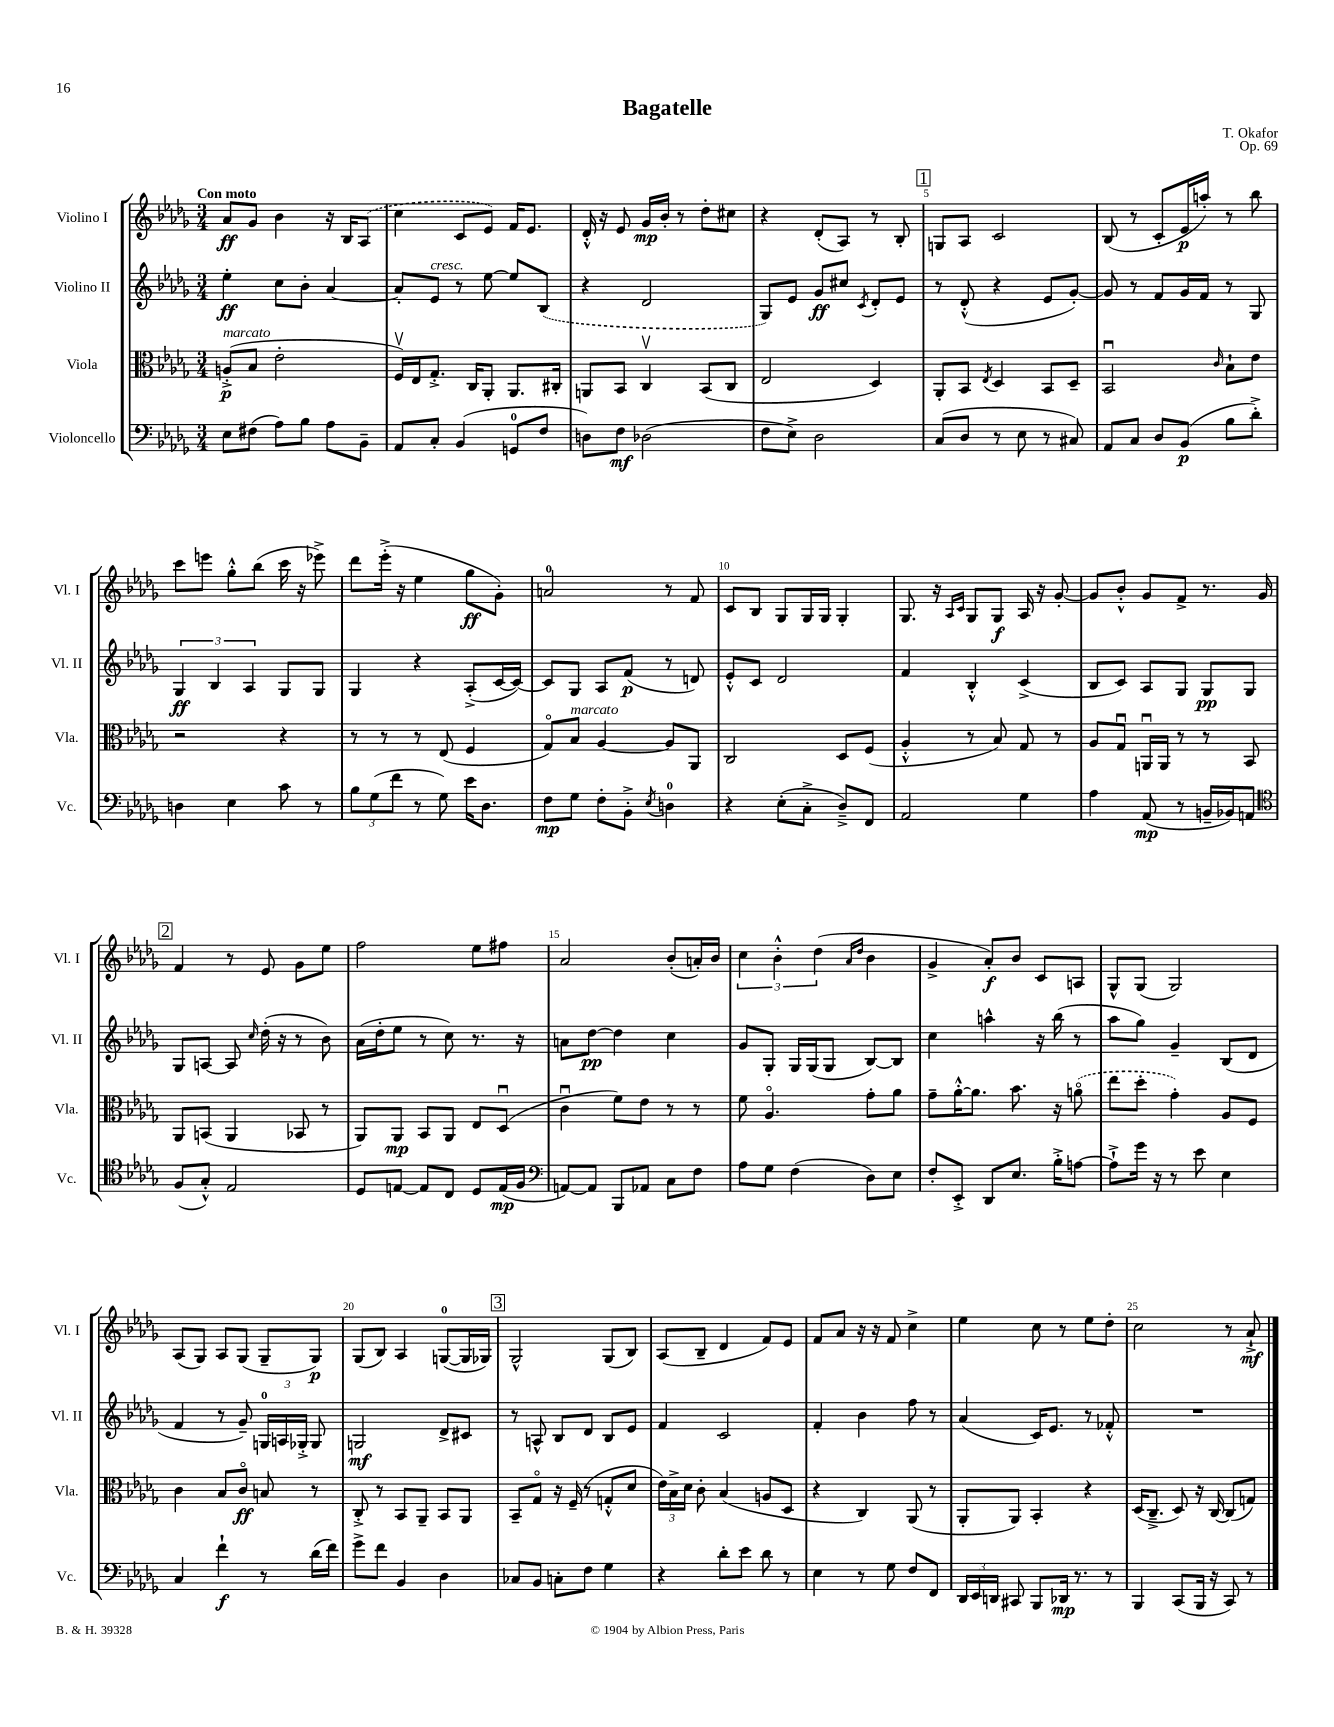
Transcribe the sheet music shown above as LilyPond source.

\header { title = "Bagatelle" composer = "T. Okafor" opus = "Op. 69" }
<<
\new StaffGroup <<
\new Staff = "s0" \with { instrumentName = "Violino I" shortInstrumentName = "Vl. I" } {
    \clef treble \key des \major \numericTimeSignature \time 3/4 \tempo "Con moto"
    \autoBeamOff aes'8[\ff ges'8] bes'4 r16 bes16[ \once \slurDashed aes8]( |
    c''4 c'8[ ees'8]) f'16[ ees'8.] |
    des'16-.-^ r16 ees'8 ges'16[\mp bes'16]-. r8 des''8[-. cis''8] |
    r4 des'8[-.( aes8]) r8 bes8-. |
    \mark \markup { \box "1" } g8[ aes8] c'2 |
    bes8( r8 c'8[-. ees'16\p a''16]-.) r8 bes''8 |
    c'''8[ e'''8] ges''8[-.-^ bes''8]( c'''16 r16 ees'''8->) |
    des'''8[ ees'''16]-.->( r16 ees''4 ges''8[\ff ges'8]-.) |
    a'2-0 r8 f'8 |
    c'8[ bes8] ges8[ ges16 ges16] ges4-. |
    ges8. r16 \grace { aes16[ c'16] } ges8[ ges8]\f aes16 r16 ges'8~-. |
    ges'8[ bes'8]-.-^ ges'8[ f'8]-> r8. ges'16 |
    \mark \markup { \box "2" } f'4 r8 ees'8 ges'8[ ees''8] |
    f''2 ees''8[ fis''8] |
    aes'2 bes'8[-.( a'16-.) bes'16] |
    \tuplet 3/2 { c''4 bes'4-.-^ des''4( } \grace { aes'16[ des''16] } bes'4 |
    ges'4-> aes'8[-.\f) bes'8] c'8[ a8] |
    ges8[-^ ges8]( ges2) |
    aes8[( ges8]) aes8[ ges8]( ges8[-- ges8]\p) |
    ges8[( bes8]) aes4 g8[-0~( g16 ges16]) |
    \mark \markup { \box "3" } ges2-^ ges8[( bes8]) |
    aes8[( bes8]-- des'4 f'8[) ees'8] |
    f'8[ aes'8] r16 r16 f'8 c''4-> |
    ees''4 c''8 r8 ees''8[ des''8]-. |
    c''2 r8 aes'8-!->\mf \bar "|." |
}
\new Staff = "s1" \with { instrumentName = "Violino II" shortInstrumentName = "Vl. II" } {
    \clef treble \key des \major \numericTimeSignature \time 3/4
    \autoBeamOff ees''4-.\ff c''8[ bes'8]-. aes'4~ |
    aes'8[-. ees'8]^\markup { \italic "cresc." } r8 ees''8~ ees''8[ \once \slurDashed bes8]( |
    r4 des'2 |
    ges8[) ees'8] ges'8[\ff cis''8] \acciaccatura { c'8 } des'8[-. ees'8] |
    \mark \markup { \box "1" } r8 des'8-.-^( r4 ees'8[ ges'8]~-.) |
    ges'8 r8 f'8[ ges'16 f'16] r8 ges8 |
    \tuplet 3/2 { ges4\ff bes4 aes4 } ges8[ ges8] |
    ges4 r4 aes8[-.->( c'16~ c'16]~) |
    c'8[ ges8] aes8[ f'8]\p( r8 d'8) |
    ees'8[-.-^ c'8] des'2 |
    f'4 bes4-.-^ c'4->( |
    bes8[ c'8]) aes8[ ges8] ges8[\pp ges8] |
    \mark \markup { \box "2" } ges8[ a8]~ a8 \grace { c''16 } des''16-.( r16 r8 bes'8) |
    aes'16[( des''16-. ees''8] r8 c''8) r8. r16 |
    a'8[ des''8]~\pp des''4 c''4 |
    ges'8[ ges8]-. ges16[ ges16( ges8] bes8[~) bes8] |
    c''4 a''4-^ r16 bes''16( r8 |
    aes''8[ ges''8]) ges'4-- bes8[( des'8] |
    f'4 r8 ges'8--) \tuplet 3/2 { g16[-0 a16 ges16]-.-> } ges8 |
    g2\mf des'8[-> cis'8] |
    \mark \markup { \box "3" } r8 a8-^ bes8[ des'8] bes8[ ees'8] |
    f'4 c'2 |
    f'4-. bes'4 f''8 r8 |
    aes'4( c'16[) ees'8.] r8 fes'8-.-^ |
    R2. \bar "|." |
}
\new Staff = "s2" \with { instrumentName = "Viola" shortInstrumentName = "Vla." } {
    \clef alto \key des \major \numericTimeSignature \time 3/4
    \autoBeamOff a8[-.->\p^\markup { \italic "marcato" }( bes8] ees'2-. |
    f16[\upbow) ees16 ges8.]-.-> c16[ aes,8]-. aes,8.[ cis16]-. |
    a,8[ bes,8] c4\upbow bes,8[( c8] |
    ees2 des4) |
    \mark \markup { \box "1" } aes,8[-. bes,8] \acciaccatura { ees8 } des4 bes,8[ des8]-- |
    bes,2\downbow \grace { c'16 } bes8[-! ees'8] |
    r2 r4 |
    r8 r8 r8 ees8( f4 |
    ges8[\flageolet) bes8]^\markup { \italic "marcato" } aes4~ aes8[ aes,8] |
    c2 des8[ f8]( |
    aes4-.-^ r8 bes8) ges8 r8 |
    aes8[ ges8]\downbow a,16[\downbow a,16] r8 r8 bes,8 |
    \mark \markup { \box "2" } aes,8[ b,8]( aes,4 bes,8 r8 |
    aes,8[) aes,8]\mp bes,8[ aes,8] ees8[ des8]\downbow( |
    c'4\downbow f'8[) ees'8] r8 r8 |
    f'8 aes4.\flageolet ges'8[-. aes'8] |
    ges'8[-- aes'16~-.-^ aes'8.] bes'8. r16 \once \slurDashed a'8\flageolet( |
    ees''8[ des''8]-. ges'4-.) aes8[ f8] |
    c'4 bes8[ c'8]\flageolet\ff b8 r8 |
    c8-.-> r8 bes,8[ aes,8]-- bes,8[ aes,8] |
    \mark \markup { \box "3" } bes,8[-- ges8]\flageolet r16 f16--( r8 g8[-.-^ des'8] |
    \tuplet 3/2 { ees'16[) bes16-> des'16] } c'8-. bes4( a8[ des8] |
    r4 c4) aes,8( r8 |
    aes,8[-. aes,8]) bes,4-. r4 |
    des16[( c8.]---> des8) r16 c16~ c8[( g8]) \bar "|." |
}
\new Staff = "s3" \with { instrumentName = "Violoncello" shortInstrumentName = "Vc." } {
    \clef bass \key des \major \numericTimeSignature \time 3/4
    \autoBeamOff ees8[ fis8]( aes8[) bes8] aes8[ bes,8]-- |
    aes,8[ c8]-. bes,4( g,8[-0 f8] |
    d8[) f8]\mf des2( |
    f8[ ees8]->) des2 |
    \mark \markup { \box "1" } c8[( des8] r8 ees8 r8 cis8) |
    aes,8[ c8] des8[ bes,8]\p( bes8[ des'8]-.->) |
    d4 ees4 c'8 r8 |
    \tuplet 3/2 { bes8[ ges8( f'8] } r8 ges8) ees'16[ des8.] |
    f8[\mp ges8] f8[-. bes,8]-.-> \acciaccatura { ees8 } d4-0 |
    r4 ees8[-.( c8]-.-> des8[--->) f,8] |
    aes,2 ges4 |
    aes4 aes,8\mp( r8 b,16[-- bes,16) a,8] |
    \mark \markup { \box "2" } \clef tenor f8[( ges8]-.-^) ees2 |
    des8[ e8]~ e8[ c8] des8[ e16\mp( f16] |
    \clef bass a,8[~) a,8] bes,,8[ aes,8] c8[ f8] |
    aes8[ ges8] f4( des8[) ees8] |
    f8[-. ees,8]-.-> des,8[ ees8.] bes16[-.-> a8]~ |
    a8[-!-> ges'16] r16 r8 ees'8 ees4 |
    c4 f'4-!\f r8 des'16[( f'16]) |
    ges'8[-> f'8] bes,4 des4 |
    \mark \markup { \box "3" } ces8[ bes,8] c8[-. f8] ges4 |
    r4 des'8[-. ees'8] des'8 r8 |
    ees4 r8 ges8 f8[ f,8] |
    \tuplet 3/2 { des,16[ ees,16 d,16] } cis,8 bes,,8[ des,16]\mp r8. r8 |
    bes,,4 c,8[( bes,,16] r16 c,8) r8 \bar "|." |
}
>>
>>
\layout { \context { \Score \override BarNumber.break-visibility = ##(#f #t #t) barNumberVisibility = #(every-nth-bar-number-visible 5) } }
